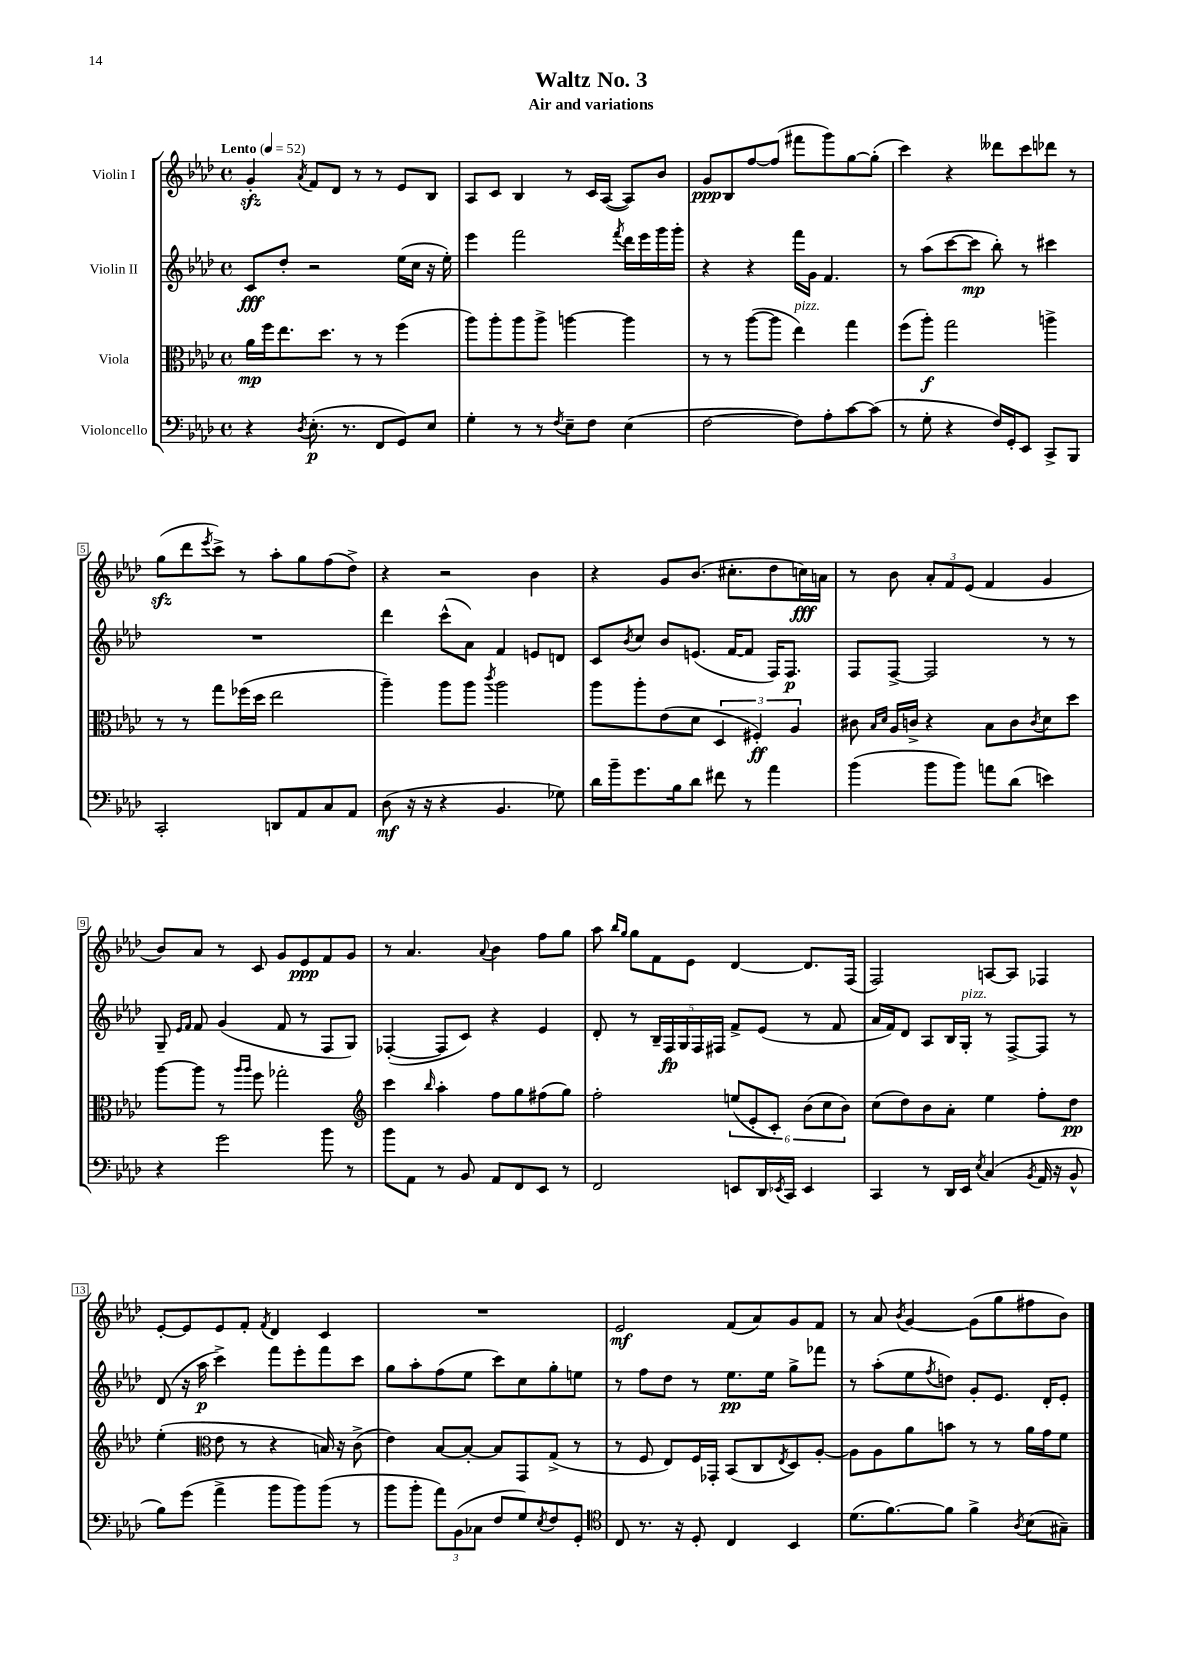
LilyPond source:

\header { title = "Waltz No. 3" subtitle = "Air and variations" }
<<
\new StaffGroup <<
\new Staff = "s0" \with { instrumentName = "Violin I" } {
    \clef treble \key aes \major \defaultTimeSignature \time 4/4 \tempo "Lento" 4 = 52
    g'4-.\sfz \acciaccatura { aes'8 } f'8 des'8 r8 r8 ees'8 bes8 |
    aes8 c'8 bes4 r8 c'16 aes16~( aes8) bes'8 |
    g'8\ppp bes8 f''8~ f''8( fis'''8 g'''8) g''8~ g''8-.( |
    c'''4) r4 deses'''8 c'''8 des'''8 r8 |
    g''8\sfz( des'''8 \acciaccatura { ees'''8 } c'''8->) r8 aes''8-. g''8 f''8( des''8->) |
    r4 r2 bes'4 |
    r4 g'8 bes'8.( cis''8.-. des''8 c''16\fff) a'16 |
    r8 bes'8 \tuplet 3/2 { aes'8-. f'8 ees'8( } f'4 g'4 |
    bes'8) aes'8 r8 c'8 g'8 ees'8\ppp f'8 g'8 |
    r8 aes'4. \appoggiatura { aes'8 } bes'4 f''8 g''8 |
    aes''8 \grace { bes''16 g''16 } g''8 f'8 ees'8 des'4~ des'8. f16( |
    f2) a8~ a8 fes4 |
    ees'8~-. ees'8 ees'8 f'8-. \acciaccatura { f'8 } des'4 c'4 |
    R1 |
    ees'2\mf f'8( aes'8) g'8 f'8 |
    r8 aes'8 \acciaccatura { bes'8 } g'4~ g'8( g''8 fis''8 bes'8) \bar "|." |
}
\new Staff = "s1" \with { instrumentName = "Violin II" } {
    \clef treble \key aes \major \defaultTimeSignature \time 4/4
    c'8\fff des''8-. r2 ees''16( c''16 r16 ees''16-.) |
    ees'''4 f'''2 \acciaccatura { f'''8 } des'''16 ees'''16 g'''16 g'''16-. |
    r4 r4 f'''16 g'16 f'4. |
    r8 aes''8( c'''8~ c'''8\mp bes''8-.) r8 cis'''4 |
    R1 |
    des'''4 c'''8-^( aes'8) f'4 e'8 d'8 |
    c'8 \acciaccatura { bes'8 } c''8 bes'8 e'8.( f'16~ f'8 f16) f8.\p |
    f8 f8~-> f2 r8 r8 |
    g8-- \grace { ees'16 f'16 } f'8 g'4( f'8 r8 f8 g8) |
    fes4~-.( fes8 c'8) r4 ees'4 |
    des'8-. r8 \tuplet 5/4 { bes16-- f16\fp g16 f16 fis16 } f'8-> ees'8( r8 f'8 |
    aes'16 f'16) des'8 aes8 bes16 g16-.^\markup { \italic "pizz." } r8 f8~-> f8 r8 |
    des'8( r16 aes''16\p c'''4->) f'''8 ees'''8-. f'''8 c'''8 |
    g''8 aes''8-. f''8( ees''8 c'''8) c''8 g''8-. e''8 |
    r8 f''8 des''8 r8 ees''8.\pp ees''16 g''8-> fes'''8 |
    r8 aes''8-.( ees''8 \acciaccatura { f''8 } d''8) g'8-. ees'8. des'16-. ees'8-. \bar "|." |
}
\new Staff = "s2" \with { instrumentName = "Viola" } {
    \clef alto \key aes \major \defaultTimeSignature \time 4/4
    aes'16\mp f''16 ees''8. des''8. r8 r8 f''4( |
    aes''8) aes''8-. aes''8 aes''8-> a''4~ a''4 |
    r8 r8 aes''8~( aes''8 ees''4^\markup { \italic "pizz." }) g''4 |
    f''8( aes''8-.\f) g''2 a''4-> |
    r8 r8 g''8 fes''16( des''16 ees''2 |
    aes''4--) aes''8 aes''8 \acciaccatura { c'''8 } aes''2 |
    aes''8 aes''8-. ees'8( des'8 \tuplet 3/2 { des4 fis4-.\ff) aes4 } |
    cis'8 \grace { bes16 des'16 } aes16 c'16-> r4 bes8 c'8 \acciaccatura { c'8 } des'8 des''8 |
    aes''8~ aes''8 r8 \grace { aes''16 aes''16 } f''8 ges''2-. |
    \clef treble c'''4 \grace { bes''16 } aes''4-. f''8 g''8 fis''8( g''8) |
    f''2-. \tuplet 6/4 { e''8( ees'8-. c'8-.) bes'8( c''8 bes'8) } |
    c''8( des''8) bes'8 aes'8-. ees''4 f''8-. des''8\pp |
    ees''4-.( \clef alto ees'8 r8 r4 b16) r16 c'8->( |
    ees'4) bes8~ bes8~-. bes8 g,8 g8->( r8 |
    r8 f8 ees8) f16 ges,16-. bes,8( c8 \acciaccatura { ees8 } des8) aes8~-. |
    aes8 aes8 aes'8 b'8 r8 r8 aes'16 g'16 f'8 \bar "|." |
}
\new Staff = "s3" \with { instrumentName = "Violoncello" } {
    \clef bass \key aes \major \defaultTimeSignature \time 4/4
    r4 \acciaccatura { des8 } ees8.-.\p( r8. f,8 g,8) ees8 |
    g4-. r8 r8 \acciaccatura { f8 } ees8-- f8 ees4( |
    f2~ f8) aes8-. c'8~ c'8( |
    r8 g8-. r4 f16) g,16-. ees,8 c,8-> bes,,8 |
    c,2-. d,8 aes,8 c8 aes,8 |
    des8\mf( r16 r16 r4 bes,4. ges8) |
    des'16 bes'16-- g'8. bes16 des'8 fis'8 r8 aes'4 |
    bes'4( bes'8 bes'8) a'8 des'8( e'4) |
    r4 g'2 bes'8 r8 |
    bes'8 aes,8 r8 bes,8 aes,8 f,8 ees,8 r8 |
    f,2 e,8 des,16 \acciaccatura { ees,8 } c,16 ees,4 |
    c,4 r8 des,16 ees,16 \acciaccatura { ees8 } c4( \acciaccatura { bes,8 } aes,16 r16 bes,8-^ |
    bes8) g'8( aes'4-> bes'8 bes'8) bes'8( r8 |
    bes'8 bes'8-. \tuplet 3/2 { aes'8) bes,8( ces8 } f8 g8) \acciaccatura { ees8 } f8 g,8-. |
    \clef tenor c8 r8. r16 des8-. c4 bes,4 |
    des'8.( f'8.~) f'8 f'4-> \acciaccatura { aes8 } bes8( gis8--) \bar "|." |
}
>>
>>
\layout { \context { \Score \override BarNumber.stencil = #(make-stencil-boxer 0.1 0.3 ly:text-interface::print) } }
